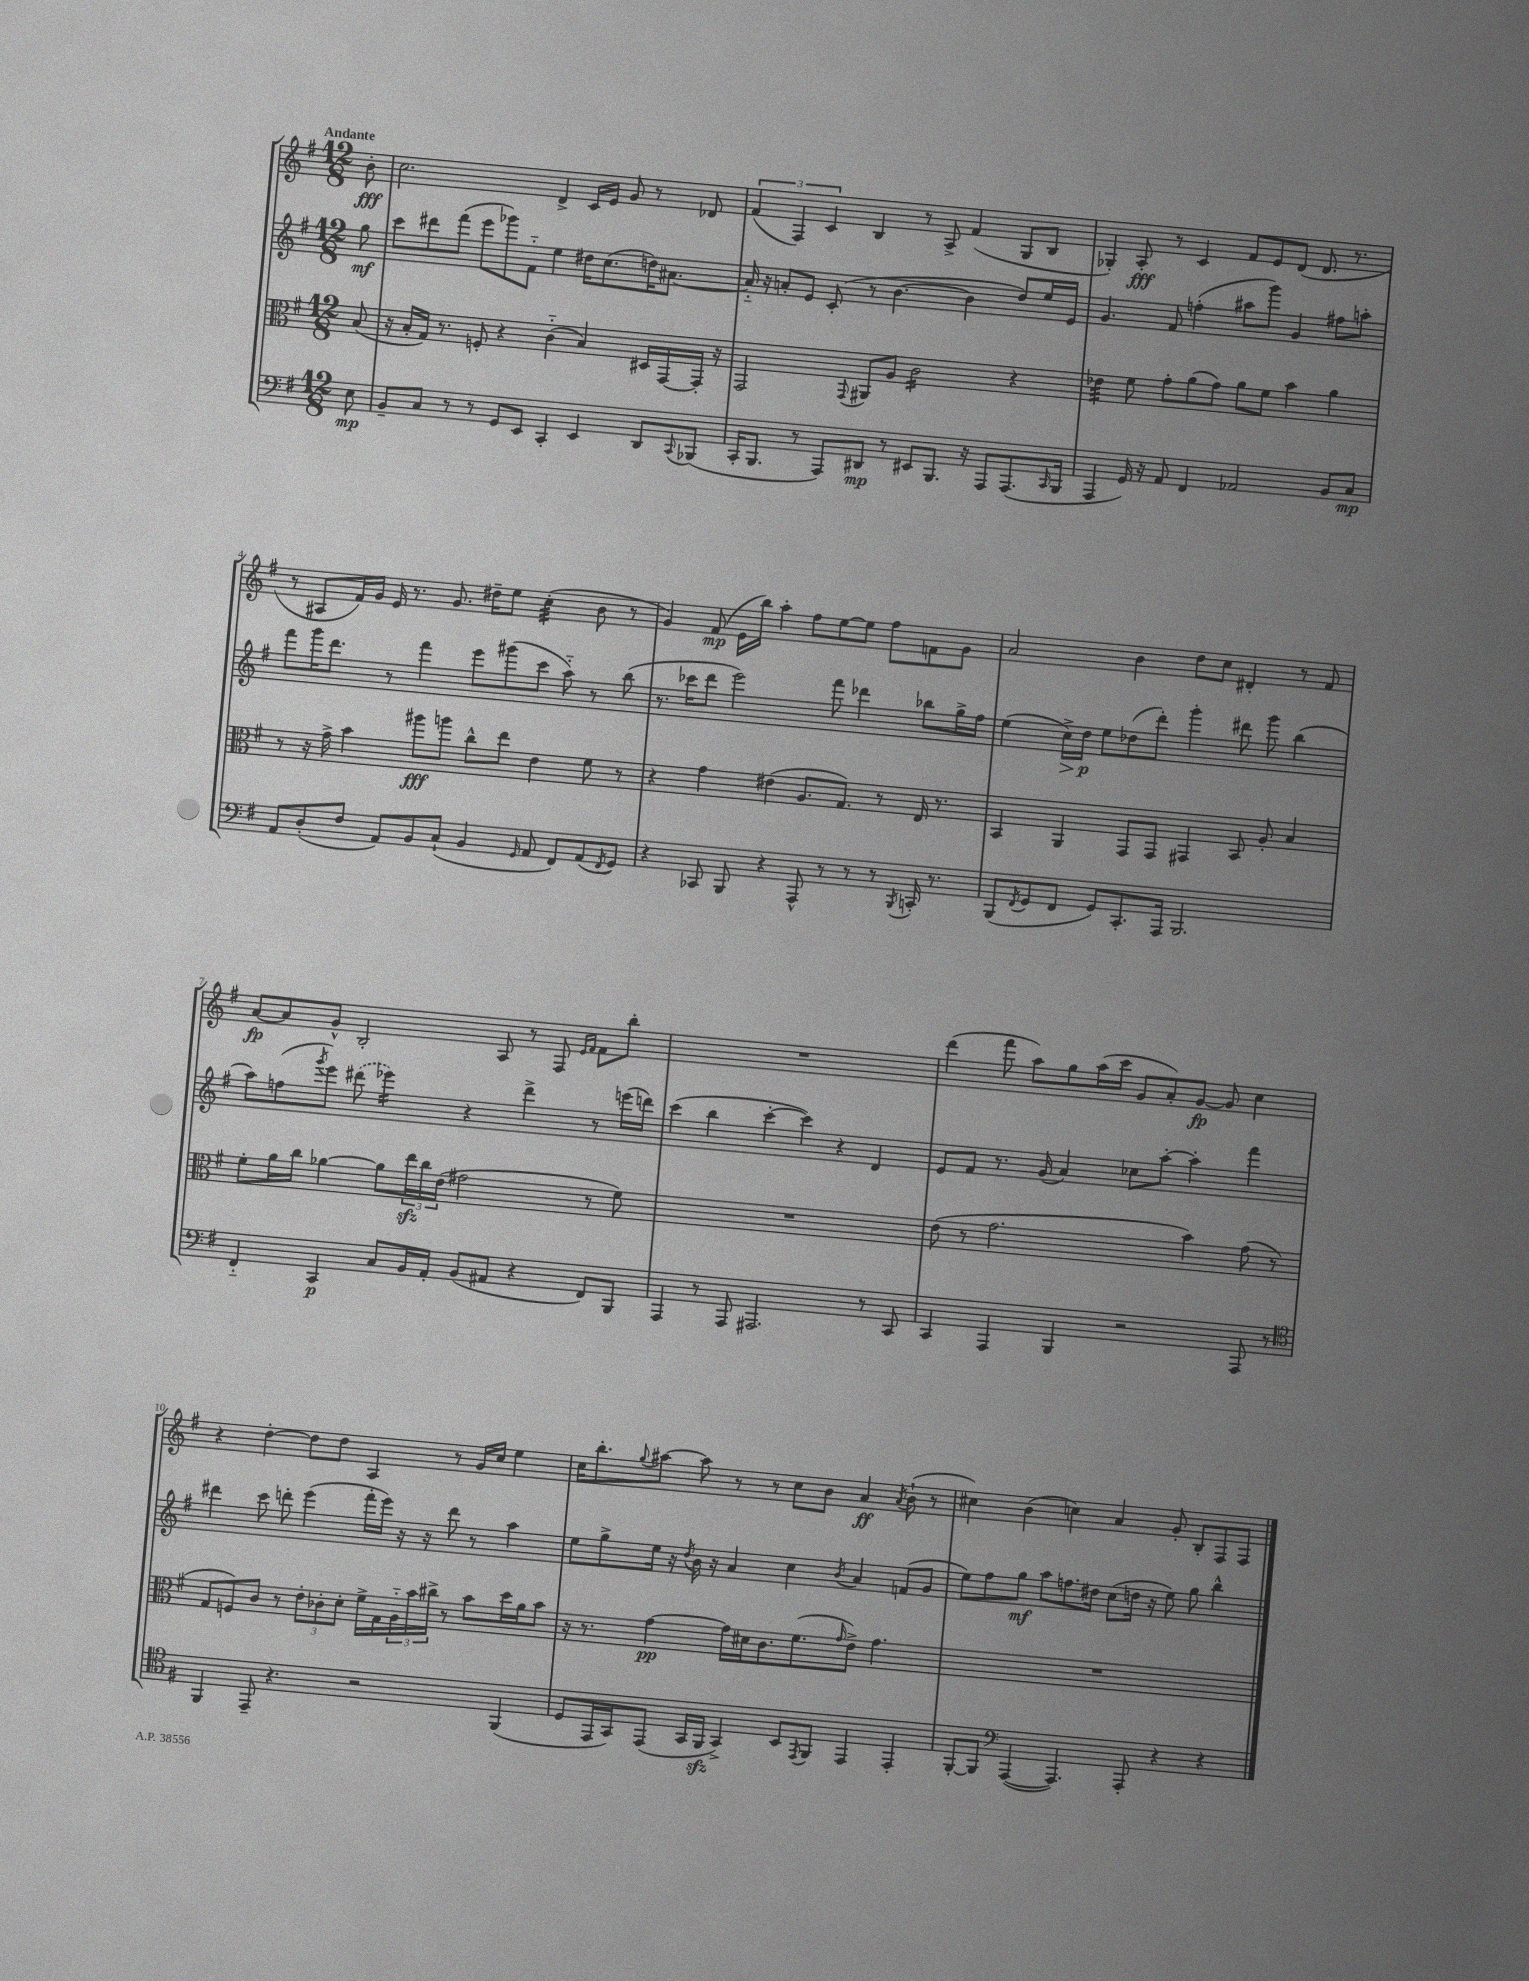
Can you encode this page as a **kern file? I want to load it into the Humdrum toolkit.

**kern	**kern	**kern	**kern
*staff4	*staff3	*staff2	*staff1
*clefF4	*clefC3	*clefG2	*clefG2
*k[f#]	*k[f#]	*k[f#]	*k[f#]
*M12/8	*M12/8	*M12/8	*M12/8
8E	(8B	8gg	8b'
=	=	=	=
8BB~	16r	8ccc	2.cc
.	16B'	.	.
8C	16G)	8ddd#	.
.	8.r	.	.
8r	.	(8fff#	.
8r	8F'	8eee	.
8GG	4r	8ggg-)	.
8EE	.	8f#'~	.
4CC'	(4c'~	4ee	4d^
4EE	4B)	16dd#	16c
.	.	(8.cc	16e
.	.	.	8g
8DD	16D#	16dd)	8r
.	[16GG	[8.a#	.
8qqCC	.	.	.
(8BBB-	16GG']	.	8d-
.	16r	.	.
=	=	=	=
16CC'	2GG	16a#'~]	(6f#
8.BBB	.	16r	.
.	.	8a'	.
.	.	.	6F#)
8r	.	8e	.
.	.	.	6c
8AAA)	.	(8c'	.
.	8qqGG	.	.
8DD#	8AA#	8r	4B
8r	8A	[4.b	.
8EE#	2c	.	8r
8.BBB	.	.	8A^
.	.	4b]	(4f#
16r	.	.	.
8AAA	.	.	.
(8.AAA	4r	8dd)	8G
.	.	16ee	8B
16qqCC	.	.	.
16BBB	.	16e	.
=	=	=	=
4AAA	4e-	4.g	4G-')
16GG)	8f#	.	8A'
16r	.	.	.
8AA	8g'	8f#	8r
4FF#	(8a	(4ff'	4c
.	8g)	.	.
2AA-	8a	8aa#	8f#
.	8f#	8ggg)	8e
.	4b	4g	(8d
.	.	.	8.d
8BB	4a	8ff#	.
.	.	.	8.r
8C	.	8aa'	.
=	=	=	=
8AA	8r	8fff#	8r
(8D'	16r	16ggg	8A#
.	16g^	8.ddd	.
8F#	4b	.	16f#)
.	.	.	16g
8AA)	.	8r	16e
.	.	.	8.r
8BB	8aa#	4fff#	.
(8C`	8aa	.	8.g
4BB	8cc^^	8eee	.
.	.	.	16dd#~
.	8ee	(8ggg#	8ee
16qqGG	.	.	.
8AA	4e	8ccc	(4cc'
8FF#)	.	8aa'~)	.
(8AA	8f#	8r	8b
8qFF#	.	.	.
8GG)	8r	(8bb	8r
=	=	=	=
4r	4r	8.r	4g)
.	.	16ccc-	.
8CC-	4g	8ddd	(8f#
8BBB	.	2eee)	16e
.	.	.	16bb)
4r	(4e#	.	4aa'
8AAA^^	8.A	.	8ff#
8r	.	8fff#	[8ee
.	8.G)	.	.
8r	.	4ddd-	8ee]
8r	8r	.	8ff#
8qBBB	.	.	.
16CC'	16E	8bb-	8f
8.r	8.r	.	.
.	.	16gg^	8g
.	.	16ff#	.
=	=	=	=
(8BBB	4BB	(4ee	2a
8qFF#	.	.	.
8GG	.	.	.
8FF#	4AA	16cc^)	.
.	.	16dd	.
8GG)	.	8ee	.
8.CC'	8GG	(8dd-	4b
.	8GG	8ddd')	.
16AAA	.	.	.
2.BBB	4GG#	4ggg'	8dd
.	.	.	8cc
.	8BB	8ddd#	4d#'
.	8A'	8ggg	.
.	4B	(4bb	8r
.	.	.	8f#
=	=	=	=
4FF#'~	8f#'	8aa)	[8a
.	16a	(8ff	8a]
.	16cc	.	.
.	.	8qggg	.
4CC	[4a-	8eee)	8g^^
.	.	(8ddd#	2B'
8C	8a-]	4eee-)	.
16BB	24ee	.	.
.	24cc	.	.
16AA'	.	.	.
.	(24e	.	.
(8BB	2g#	4r	.
8AA#	.	.	8A
4r	.	4ddd#^	8r
.	.	.	8F#
.	.	.	16qqe
.	.	.	16qqf#
8FF#)	8r	8r	8f#
8BBB	8f#)	(16eee	8bb'
.	.	16ddd)	.
=	=	=	=
4AAA	1.r	(4ccc	1.r
8r	.	4bb	.
8AAA	.	.	.
2.AAA#	.	[4ccc'	.
.	.	4ccc])	.
.	.	4r	.
8r	.	4d	.
8CC	.	.	.
=	=	=	=
4CC	(8e	8e	(4ddd
.	8r	8f#	.
4AAA	2.g	8.r	8fff#
.	.	.	8aa)
.	.	(16g	.
4BBB	.	4a)	8gg
.	.	.	(16aa
.	.	.	16ccc
2r	.	8cc-	8g
.	.	[8aa'	8a')
.	4b)	4aa']	[8g
.	.	.	8g]
8AAA	(8g	4fff#	4cc
8r	8r	.	.
=	=	=	=
*clefC4	*	*	*
4FF#	8G	4ddd#	4r
.	8F)	.	.
8EE~	8c	8ccc	[4dd'
4.r	8r	8ddd'	.
.	12e'	(4eee	8dd]
.	12c-'	.	.
.	.	.	8dd
.	12d'	.	.
2r	16f#^	16fff#'	4A
.	16G	16eee)	.
.	24A'~	16r	.
.	24b	.	.
.	.	16r	.
.	24cc#^	.	.
.	8r	8ddd	8r
.	8b	8r	16g
.	.	.	16cc
(4FF#	16dd	4aa	4ee
.	16a	.	.
.	8b	.	.
=	=	=	=
8D	16r	8ee	16cc
.	8.r	.	8.bb'
16EE	.	8gg^	.
16GG)	.	.	.
.	.	.	8qqgg
(8EE	[4g	16ee	[8aa#
.	.	16r	.
.	.	8qdd	.
16GG	.	16b	8aa#]
16FF#	.	16r	.
4GG^)	16g]	4a	8r
.	16d#	.	.
.	8.c	.	8r
8BB	.	4cc	8cc
.	(8.f#	.	.
8qEE	.	.	.
8FF#	.	.	8b
.	16qqg	8qb	.
4EE	8e^)	4a	4a
.	4.g	.	.
.	.	.	8qa
4EE'	.	(8f	(8b`
.	.	8g	8r
=	=	=	=
[8FF#'	1.r	8ee)	4cc#)
8FF#]	.	8ff#	.
*clefF4	*	*	*
([4AAA	.	8gg	(4b
.	.	8aa	.
4.AAA])	.	8.ff	4cc)
.	.	16dd#	.
.	.	(8cc	4a
8AAA'	.	16dd	.
.	.	16r	.
4r	.	8ee)	8g'
.	.	8gg	8B'
4r	.	4bb^^	8F#
.	.	.	8F#
==	==	==	==
*-	*-	*-	*-
